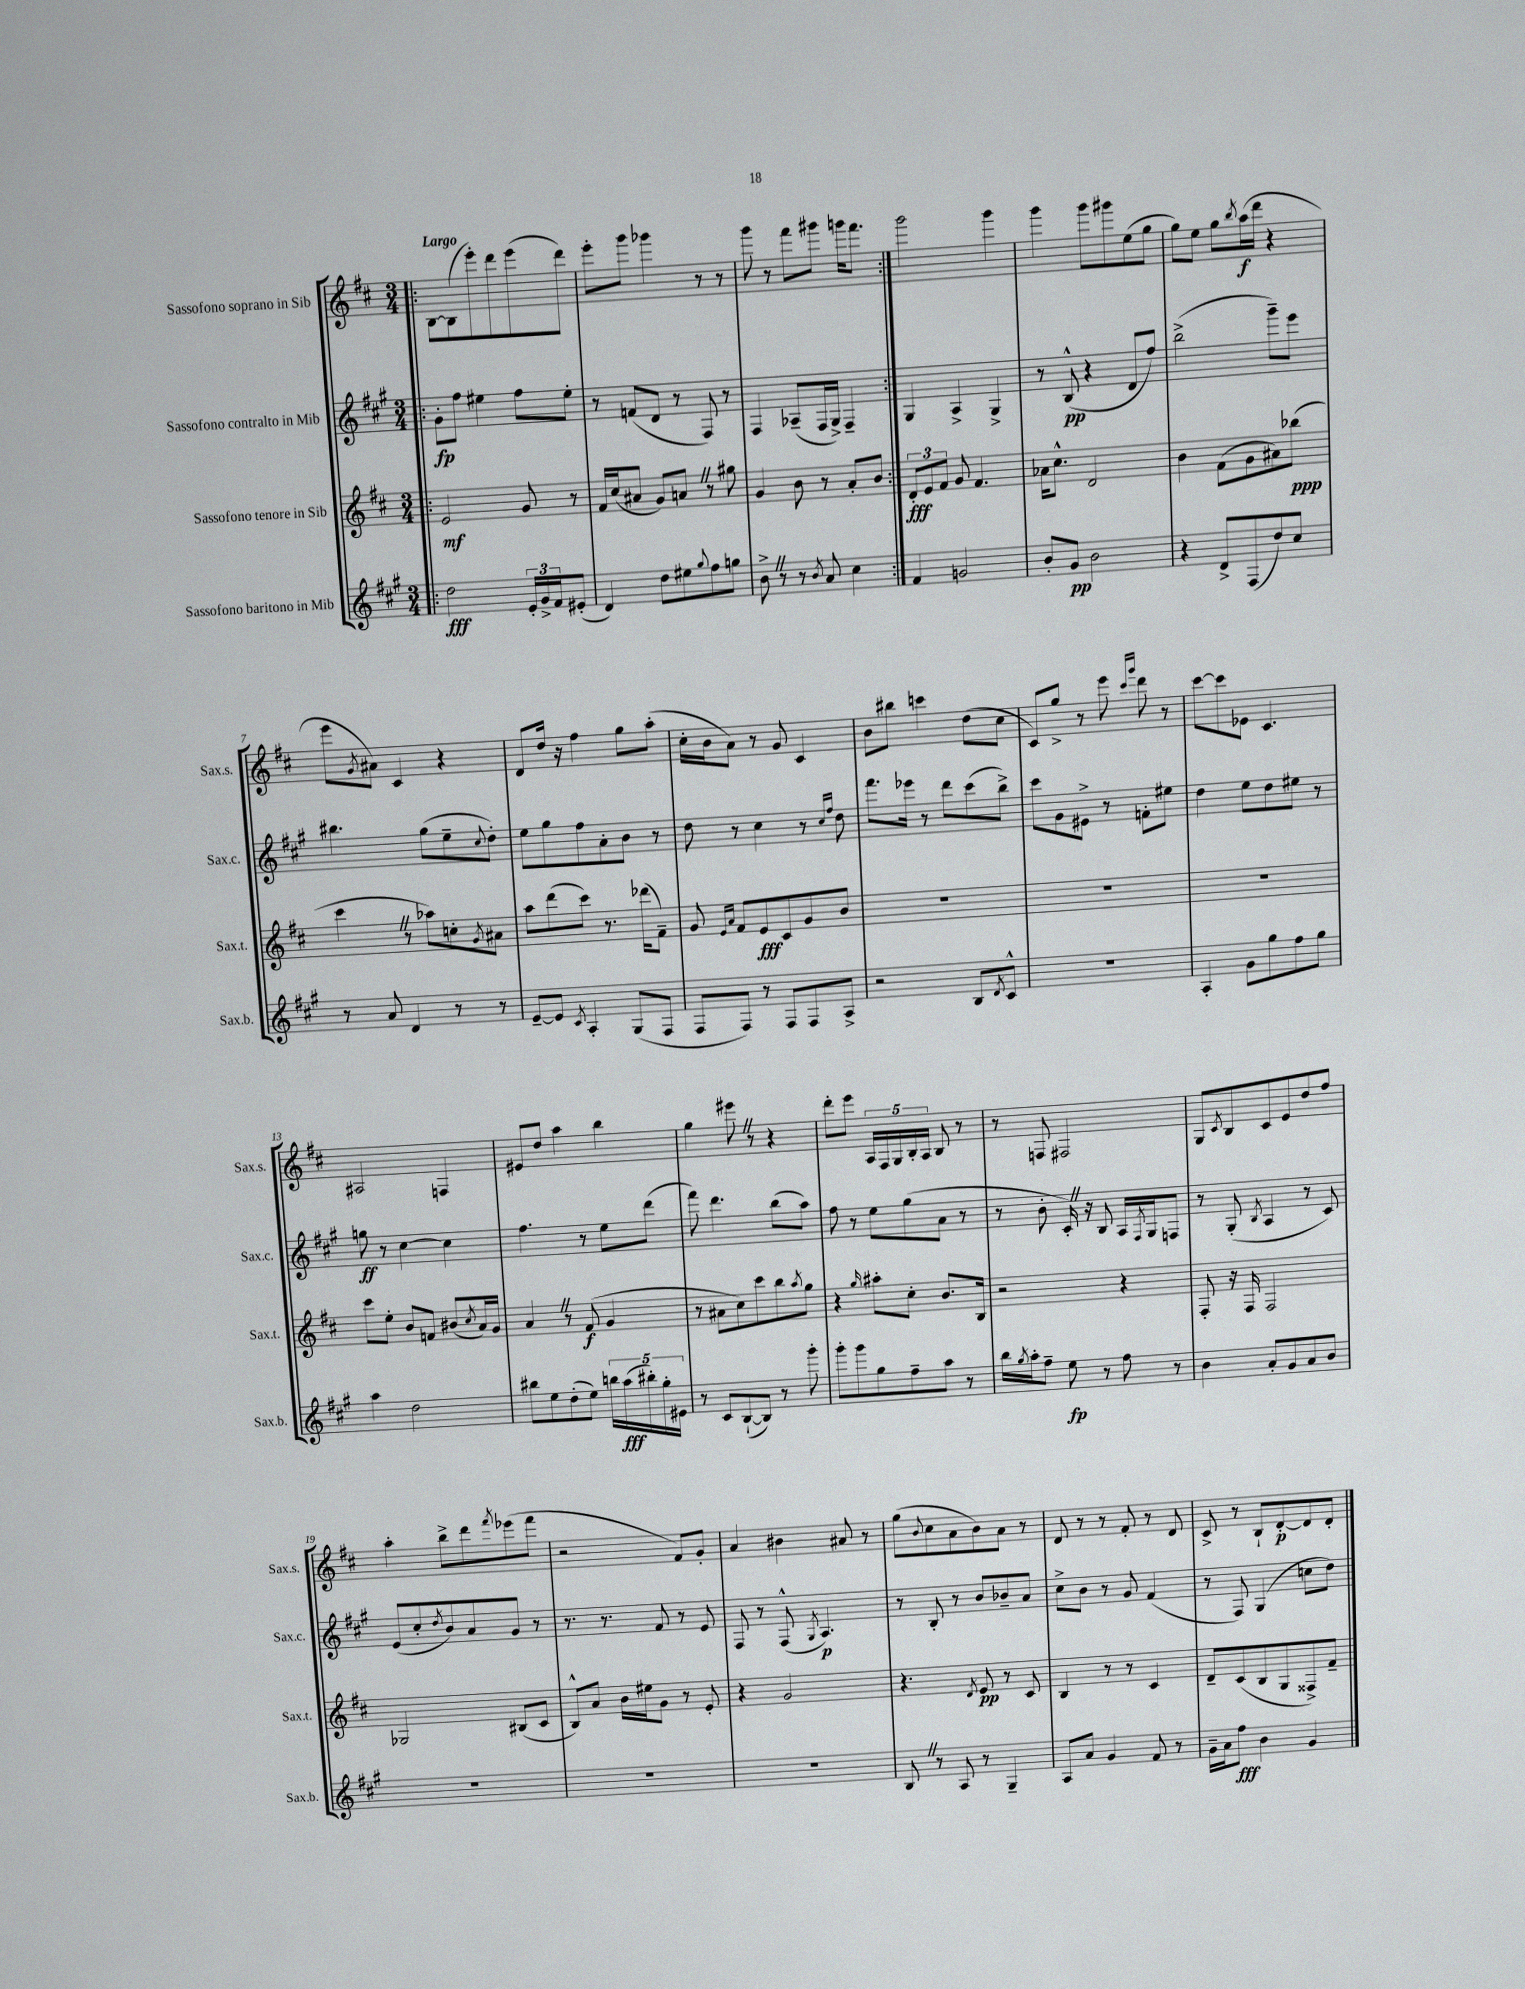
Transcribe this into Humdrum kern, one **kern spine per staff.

**kern	**dynam	**kern	**dynam	**kern	**dynam	**kern	**dynam
*part4	*part4	*part3	*part3	*part2	*part2	*part1	*part1
*staff4	*staff4	*staff3	*staff3	*staff2	*staff2	*staff1	*staff1
*I"Sassofono baritono in Mib	*	*I"Sassofono tenore in Sib	*	*I"Sassofono contralto in Mib	*	*I"Sassofono soprano in Sib	*
*I'Sax.b.	*	*I'Sax.t.	*	*I'Sax.c.	*	*I'Sax.s.	*
*clefG2	*	*clefG2	*	*clefG2	*	*clefG2	*
*k[f#c#g#]	*	*k[f#c#]	*	*k[f#c#g#]	*	*k[f#c#]	*
*M3/4	*	*M3/4	*	*M3/4	*	*M3/4	*
=1!|:	=1!|:	=1!|:	=1!|:	=1!|:	=1!|:	=1!|:	=1!|:
!	!	!	!	!	!	!LO:TX:a:B:t=Largo	!
2dd\	fff	2e/	mf	8g#'\L	fp	[8B\L	.
.	.	.	.	8ff#\J	.	(8B\]	.
.	.	.	.	4ee#X\	.	8eee'\)	.
.	.	.	.	.	.	8ddd\	.
24e'/LL	.	8g/	.	8ff#\L	.	(8eee\	.
24g#^/	.	.	.	.	.	.	.
24f#/J	.	.	.	.	.	.	.
(8e#X'/J	.	8r	.	8ee#'\J	.	8ddd\J)	.
=2	=2	=2	=2	=2	=2	=2	=2
4d/)	.	16f#/LL	.	8r	.	8eee'\L	.
.	.	(16cc#/J	.	.	.	.	.
.	.	8a#X/J	.	(8fn/L	.	8ggg\J	.
8dd\L	.	8g/L)	.	8d/J	.	4ggg-X\	.
8ee#X\	.	8anZ/J	.	8r	.	.	.
8qqgg#/	.	.	.	.	.	.	.
8ff#\	.	8r	.	8F#/)	.	8r	.
8ggn\J	.	8gg#X\	.	8r	.	8r	.
=3	=3	=3	=3	=3	=3	=3	=3
8b^Z\	.	4g/	.	4F#/	.	8ggg\	.
8r	.	.	.	.	.	8r	.
8r	.	8b\	.	(8A-X~/L	.	8fff#\L	.
8qb/	.	.	.	.	.	.	.
8a/	.	8r	.	16F#/L	.	8ggg#X\J	.
.	.	.	.	16G#^/JJ)	.	.	.
4cc#\	.	8a'/L	.	4F#~/	.	16gggn\KL	.
.	.	.	.	.	.	8.fff#\J	.
.	.	8b/J	.	.	.	.	.
=4:|!	=4:|!	=4:|!	=4:|!	=4:|!	=4:|!	=4:|!	=4:|!
4f#/	.	12d'/L	fff	4G#/	.	2ggg\	.
.	.	12e/	.	.	.	.	.
.	.	12f#/J	.	.	.	.	.
2gn/	.	8g/	.	4A^/	.	.	.
.	.	4.f#/	.	.	.	.	.
.	.	.	.	4G#^/	.	4ggg\	.
=5	=5	=5	=5	=5	=5	=5	=5
8b'/L	.	16a-X\KL	.	8r	.	4ggg\	.
.	.	8.cc#^^\J	.	.	.	.	.
8g#/J	pp	.	.	(8B^^/	pp	.	.
2b\	.	2d/	.	4r	.	8ggg\L	.
.	.	.	.	.	.	8ggg#X\	.
.	.	.	.	8d/L	.	(8ee\	.
.	.	.	.	8ff#/J)	.	8gg\J	.
=6	=6	=6	=6	=6	=6	=6	=6
4r	.	4b\	.	(2bb^\	.	8gg\L)	.
.	.	.	.	.	.	8ee\J	.
8d^/L	.	(8f#\L	.	.	.	8gg\L	.
.	.	.	.	.	.	8qbb/	.
(8F#/	.	8g\	.	.	.	(16aa\L	f
.	.	.	.	.	.	16ddd\JJ	.
8dd/)	.	8a#X\)	.	8ggg#~\L)	.	4r	.
8cc#/J	.	(8bb-X\J	ppp	8eee\J	.	.	.
!!LO:LB:g=z
=7	=7	=7	=7	=7	=7	=7	=7
8r	.	4ccc#Z\	.	4.bb#X\	.	8eee\L	.
.	.	.	.	.	.	8qg/	.
8a/	.	.	.	.	.	8a#X\J)	.
4d/	.	8r	.	.	.	4c#/	.
.	.	8aa-X\L)	.	(8gg#\L	.	.	.
8r	.	8ccn'\	.	8ee~\	.	4r	.
.	.	8qg/	.	8qqcc#/	.	.	.
8r	.	8a#X\J	.	8dd'\J)	.	.	.
=8	=8	=8	=8	=8	=8	=8	=8
[8e~/L	.	8aa\L	.	8ee\L	.	8d/L	.
8e/J]	.	(8ddd\	.	8gg#\	.	16dd/Jk	.
.	.	.	.	.	.	16r	.
8qc#/	.	.	.	.	.	.	.
4A'/	.	8ccc#\J)	.	8ff#\	.	4ff#\	.
.	.	8.r	.	8a'\	.	.	.
(8G#/L	.	.	.	8b\J	.	8gg\L	.
.	.	(16ddd-X\KL	.	.	.	.	.
8F#/J	.	8f#~\J)	.	8r	.	(8aa'\J	.
=9	=9	=9	=9	=9	=9	=9	=9
8F#/L	.	8g/	.	8dd\	.	16cc#'\LL	.
.	.	.	.	.	.	16b\J	.
.	.	16qqe/LL	.	.	.	.	.
.	.	16qqa/JJ	.	.	.	.	.
8F#/J)	.	8f#/L	.	8r	.	8a\J)	.
8r	.	8e/	fff	4cc#\	.	8r	.
8F#/L	.	8c#/	.	.	.	8g/	.
8F#/	.	8g/	.	8r	.	4c#/	.
.	.	.	.	16qqcc#/LL	.	.	.
.	.	.	.	16qqff#/JJ	.	.	.
8A^/J	.	8b/J	.	8dd\	.	.	.
=10	=10	=10	=10	=10	=10	=10	=10
2r	.	2.r	.	8.fff#\L	.	8b\L	.
.	.	.	.	.	.	8bb#X\J	.
.	.	.	.	16eee-X\Jk	.	.	.
.	.	.	.	8r	.	4cccn\	.
.	.	.	.	8ddd\L	.	.	.
8B/L	.	.	.	(8ccc#\	.	(8dd\L	.
8qd/	.	.	.	.	.	.	.
8c#^^/J	.	.	.	8bb^\J)	.	8cc#\J	.
=11	=11	=11	=11	=11	=11	=11	=11
2.r	.	2.r	.	8ccc#\L	.	8c#/L)	.
.	.	.	.	8g#\	.	8gg^/J	.
.	.	.	.	8e#X^\J	.	8r	.
.	.	.	.	8r	.	8eee\	.
.	.	.	.	.	.	16qqccc#/LL	.
.	.	.	.	.	.	16qqggg/JJ	.
.	.	.	.	8fn'\L	.	8ddd\	.
.	.	.	.	8ee#X\J	.	8r	.
=12	=12	=12	=12	=12	=12	=12	=12
4A'/	.	2.r	.	4dd\	.	[8ccc#\L	.
.	.	.	.	.	.	8ccc#\]	.
8g#\L	.	.	.	8ee\L	.	8e-X\J	.
8gg#\	.	.	.	8dd\	.	4.c#/	.
8ff#\	.	.	.	8ee#X\J	.	.	.
8gg#\J	.	.	.	8r	.	.	.
!!LO:LB:g=z
=13	=13	=13	=13	=13	=13	=13	=13
4aa\	.	8ccc#\L	.	8ggn\	ff	2A#X/	.
.	.	8ee'\J	.	8r	.	.	.
2dd\	.	8b/L	.	[4cc#\	.	.	.
.	.	8fn/J	.	.	.	.	.
.	.	(8b#X/L	.	4cc#\]	.	4Fn/	.
.	.	8qcc#/	.	.	.	.	.
.	.	16a/L)	.	.	.	.	.
.	.	16g/JJ	.	.	.	.	.
=14	=14	=14	=14	=14	=14	=14	=14
8bb#X\L	.	4aZ/	.	4.ff#\	.	8e#X/L	.
8ee\	.	.	.	.	.	8dd/J	.
(8dd'\	.	8r	.	.	.	4aa\	.
8ee\J)	.	(8f#/	f	8r	.	.	.
20bbn\LL	.	4g/	.	8ee\L	.	4bb\	.
(20aa\	fff	.	.	.	.	.	.
20bb#X'\)	.	.	.	.	.	.	.
.	.	.	.	(8ddd\J	.	.	.
20gg#'\	.	.	.	.	.	.	.
20e#X\JJ	.	.	.	.	.	.	.
=15	=15	=15	=15	=15	=15	=15	=15
8r	.	8r	.	8fff#\)	.	4gg\	.
8c#/L	.	8a#X\L	.	4.ddd\	.	.	.
([8B`/	.	8cc#\)	.	.	.	8eee#XZ\	.
8B/J])	.	8ccc#\	.	.	.	8r	.
8r	.	8bb\	.	(8bb\L	.	4r	.
.	.	8qaa/	.	.	.	.	.
8ggg#'\	.	8gg\J	.	8aa\J)	.	.	.
=16	=16	=16	=16	=16	=16	=16	=16
8ggg#'\L	.	4r	.	8ff#\	.	8ddd'\L	.
8ggg#\	.	.	.	8r	.	8eee\J	.
.	.	16qqgg/	.	.	.	.	.
8gg#\	.	8aa#X'\L	.	8ee\L	.	20A/LL	.
.	.	.	.	.	.	20F#/	.
.	.	.	.	.	.	20G/	.
8ff#~\	.	8cc#'\J	.	(8gg#\	.	.	.
.	.	.	.	.	.	20B'/	.
.	.	.	.	.	.	20A/JJ	.
8aa\J	.	8.b/L	.	8a\J	.	8B/	.
8r	.	.	.	8r	.	8r	.
.	.	16B/Jk	.	.	.	.	.
=17	=17	=17	=17	=17	=17	=17	=17
16bb\LL	.	2r	.	8r	.	8r	.
8qgg#/	.	.	.	.	.	.	.
16aa'\J	.	.	.	.	.	.	.
8ff#~\J	.	.	.	8b'\	.	8Fn/	.
8ee\	fp	.	.	16c#'Z/)	.	2F#X/	.
.	.	.	.	16r	.	.	.
8r	.	.	.	8B/	.	.	.
8ff#\	.	4r	.	16A/LL	.	.	.
.	.	.	.	8qF#/	.	.	.
.	.	.	.	16G#/J	.	.	.
8r	.	.	.	8Fn/J	.	.	.
=18	=18	=18	=18	=18	=18	=18	=18
4b\	.	8F#'/	.	8r	.	8G/L	.
.	.	.	.	.	.	8qc#/	.
.	.	16r	.	(8G#'/	.	8B/	.
.	.	16F#/	.	.	.	.	.
.	.	.	.	8qB/	.	.	.
8a'/L	.	2F#/	.	4A/	.	8c#/	.
8g#/	.	.	.	.	.	8e/	.
8a/	.	.	.	8r	.	8dd/	.
8b/J	.	.	.	8c#/)	.	8ff#/J	.
!!LO:LB:g=z
=19	=19	=19	=19	=19	=19	=19	=19
2.r	.	2G-X/	.	(8e/L	.	4aa'\	.
.	.	.	.	8cc#'/	.	.	.
.	.	.	.	8qdd/	.	.	.
.	.	.	.	8b/)	.	8bb^\L	.
.	.	.	.	8a/	.	8ddd\	.
.	.	.	.	.	.	8qfff#/	.
.	.	(8B#X/L	.	8g#/J	.	(8eee-X\	.
.	.	8c#/J	.	8r	.	8fff#\J	.
=20	=20	=20	=20	=20	=20	=20	=20
2.r	.	8B^^/L)	.	8.r	.	2r	.
.	.	8a/J	.	.	.	.	.
.	.	.	.	8.r	.	.	.
.	.	16b\LL	.	.	.	.	.
.	.	16ee#X\J	.	.	.	.	.
.	.	8g\J	.	8f#/	.	.	.
.	.	8r	.	8r	.	8f#/L)	.
.	.	8e'/	.	8e/	.	8g'/J	.
=21	=21	=21	=21	=21	=21	=21	=21
2.r	.	4r	.	8F#/	.	4a/	.
.	.	.	.	8r	.	.	.
.	.	2g/	.	(8F#^^/	.	4b#X\	.
.	.	.	.	8qG#/	.	.	.
.	.	.	.	4.A/)	p	.	.
.	.	.	.	.	.	8a#X/	.
.	.	.	.	.	.	8r	.
=22	=22	=22	=22	=22	=22	=22	=22
8BZ/	.	4.r	.	8r	.	(8gg\L	.
.	.	.	.	.	.	8qqb/	.
8r	.	.	.	8B'/	.	8cc#\	.
8A/	.	.	.	8r	.	8a\	.
.	.	8qd/	.	.	.	.	.
8r	.	8e/	pp	8b/L	.	8b\)	.
4G#~/	.	8r	.	8b-X~/	.	8a\J	.
.	.	8c#/	.	8a/J	.	8r	.
=23	=23	=23	=23	=23	=23	=23	=23
8A/L	.	4B/	.	8cc#^\L	.	8d/	.
8a/J	.	.	.	8b\J	.	8r	.
4g#/	.	8r	.	8r	.	8r	.
.	.	8r	.	8g#/	.	8f#'/	.
8f#/	.	4c#/	.	(4f#/	.	8r	.
8r	.	.	.	.	.	8d/	.
=24	=24	=24	=24	=24	=24	=24	=24
16g#~\LL	.	8d~/L	.	8r	.	8c#^/	.
16a\J	.	.	.	.	.	.	.
8ff#\J	fff	(8c#/	.	8F#/)	.	8r	.
4b\	.	8B/	.	(4G#/	.	8B`/L	.
.	.	8G/	.	.	.	[8d'/	p
4g#/	.	8F##X^/)	.	8ccn\L	.	8d/]	.
.	.	8f#~/J	.	8dd\J)	.	8d'/J	.
==	==	==	==	==	==	==	==
*-	*-	*-	*-	*-	*-	*-	*-
